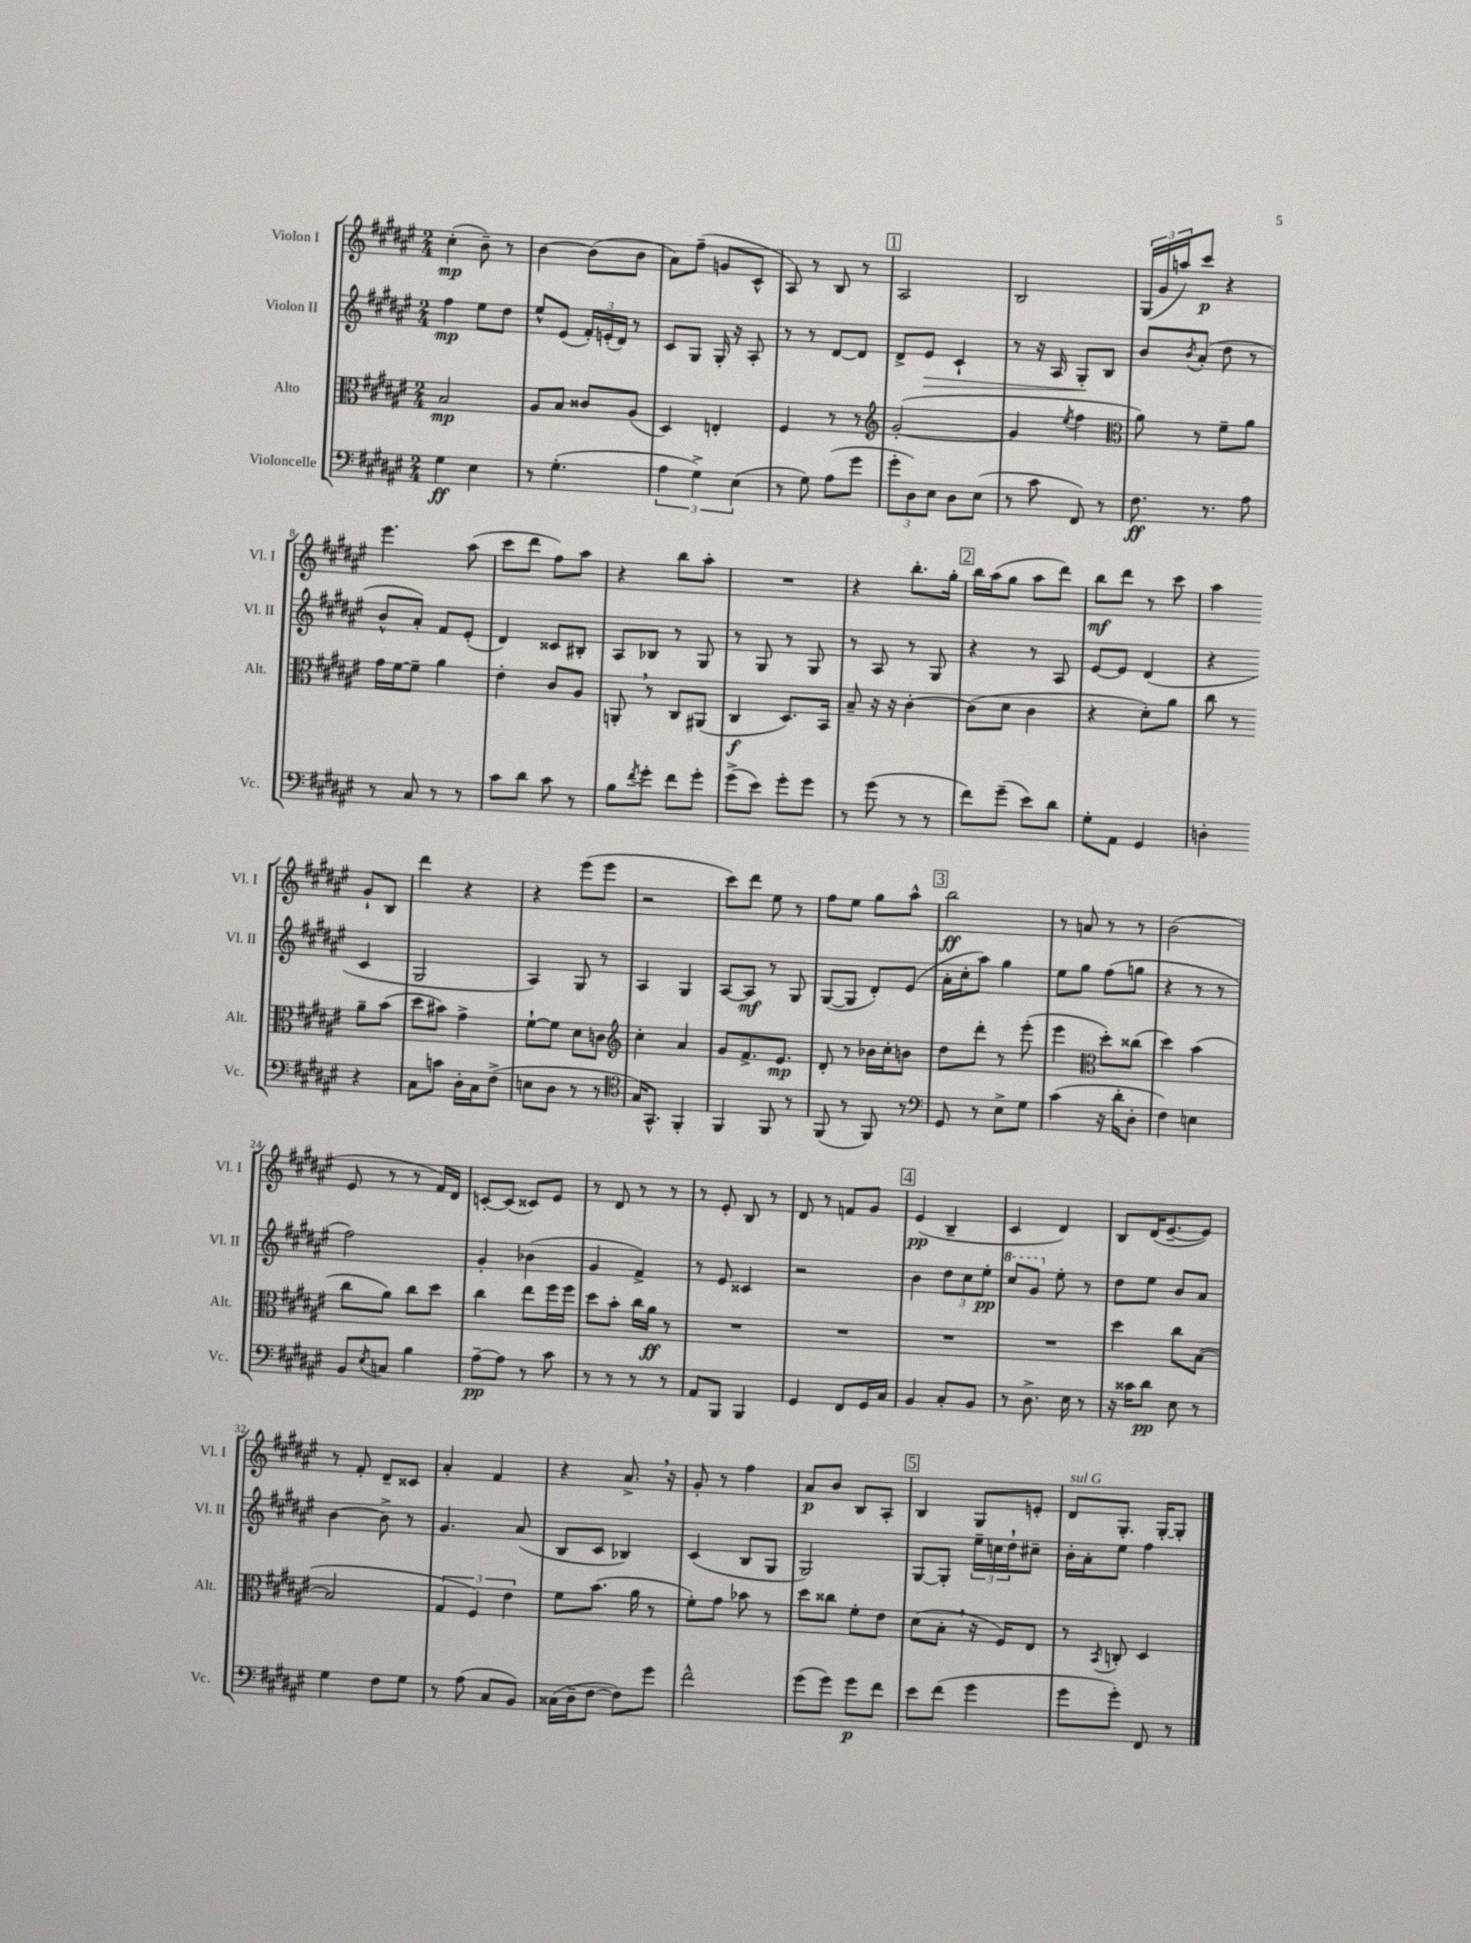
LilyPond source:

<<
\new StaffGroup <<
\new Staff = "s0" \with { instrumentName = "Violon I" shortInstrumentName = "Vl. I" } {
    \clef treble \key fis \major \numericTimeSignature \time 2/4
    cis''4-.\mp( b'8--) r8 |
    b'4~ b'8( b'8 |
    ais'8) fis''8--( g'8 cis'8-^ |
    ais8) r8 b8 r8 |
    \mark \markup { \box "1" } ais2 |
    b2 |
    \tuplet 3/2 { gis16( gis'16 a''16) } cis'''8\p r4 |
    eis'''4. ais''8( |
    cis'''8 dis'''8 fis''8) ais''8 |
    r4 b''8 ais''8-. |
    R2 |
    r4 b''8.-. gis''16-. |
    \mark \markup { \box "2" } b''16 ais''16( gis''8 ais''8 dis'''8) |
    b''8\mf dis'''8 r8 cis'''8 |
    ais''4 gis'8-! b8 |
    dis'''4 r4 |
    r4 eis'''8( eis'''8 |
    r2 |
    cis'''8) dis'''8 eis''8 r8 |
    fis''8 eis''8 gis''8 ais''8-^ |
    \mark \markup { \box "3" } b''2\ff |
    r8 a'8 r8 r8 |
    b'2( |
    eis'8 r8 r8 fis'16) dis'16 |
    c'8~-. c'8( cisis'8) eis'8 |
    r8 dis'8 r8 r8 |
    r8 eis'8-. b8 r8 |
    dis'8 r8 f'8 gis'8 |
    \mark \markup { \box "4" } eis'4\pp( b4-- |
    cis'4 dis'4) |
    b8 dis'16( eis'8.~-- eis'8) |
    r8 fis'8-. dis'8-- cisis'8 |
    ais'4-. fis'4 |
    r4 ais'8.-> \breathe r16 |
    gis'8-. r8 fis''4 |
    ais'8\p b'8 b8 ais8-. |
    \mark \markup { \box "5" } b4 gis8 e'8-. |
    dis'8^\markup { \italic "sul G" } gis8.-. gis16~-. gis8-. \bar "|." |
}
\new Staff = "s1" \with { instrumentName = "Violon II" shortInstrumentName = "Vl. II" } {
    \clef treble \key fis \major \numericTimeSignature \time 2/4
    fis''4\mp eis''8 dis''8 |
    eis''8-^ eis'8( \tuplet 3/2 { fis'16-.) e'16-.( dis'16) } r8 |
    cis'8 gis8 gis16-. r16 ais8-. |
    r8 r8 dis'8~ dis'8 |
    \mark \markup { \box "1" } dis'8-> eis'8\> cis'4-! |
    r8 r16 ais16 gis8-.\! b8 |
    b'8 \acciaccatura { b'8 } ais'8-.( dis''8 r8 |
    b'8-^ ais'8-.) fis'8 eis'8-.( |
    dis'4) cisis'8 bis8-. |
    ais8 bes8 r8 gis8 |
    r8 gis8 r8 gis8 |
    r8 ais8 r8 gis8 |
    \mark \markup { \box "2" } r4 r8 ais8 |
    eis'8~ eis'8 dis'4( |
    r4 cis'4 |
    gis2 |
    ais4) gis8 r8 |
    ais4 gis4 |
    ais8~ ais8\mf r8 gis8 |
    gis8~( gis8 dis'8-.) eis'8( |
    \mark \markup { \box "3" } ais'16-. cis''16-. ais''8) gis''4 |
    eis''8 gis''8 fis''8( g''8 |
    r4 r8 r8 |
    fis''2) |
    gis'4-. bes'4( |
    gis'4 fis'4->) |
    r8 eis'8 cisis'4 |
    r2 |
    \mark \markup { \box "4" } b'4 \tuplet 3/2 { dis''8 cis''8 eis''8-.\pp } |
    \ottava #1 cis'''8 gis''8 \ottava #0 eis''8-. r8 |
    dis''8 eis''8 b'8 ais'8 |
    b'4~ b'8-> r8 |
    gis'4. ais'8( |
    b8 cis'8 bes4) |
    cis'4( b8 gis8 |
    gis2) |
    \mark \markup { \box "5" } gis8~ gis8-. \tuplet 3/2 { eis''16-- c''16 dis''16-! } cis''8-- |
    b'16-. ais'16-. eis''8 fis''4 \bar "|." |
}
\new Staff = "s2" \with { instrumentName = "Alto" shortInstrumentName = "Alt." } {
    \clef alto \key fis \major \numericTimeSignature \time 2/4
    b2\mp |
    ais8 b8 cisis'8 ais8( |
    dis4) e4-. |
    fis4 r8 r8 |
    \mark \markup { \box "1" } \clef treble gis'2~-.( |
    gis'4 \acciaccatura { eis''8 } fis''4 |
    \clef alto ais'8) r8 fis'8-- ais'8 |
    gis'16 fis'16~ fis'8-- ais'4 |
    eis'4-. cis'8 ais8 |
    a,8-. \breathe r8 cis8 ais,8( |
    cis4\f dis8.) b,16 |
    b8-- r16 r16 cis'4~-. |
    \mark \markup { \box "2" } cis'8( dis'8 cis'4 |
    r4 dis'8-.) ais'8 |
    cis''8 r8 ais'8-- b'8( |
    dis''8 bis'8) gis'4-> |
    fis'8~-! fis'8 dis'8 c'8 |
    \clef treble cis''4-. ais'4 |
    gis'8 fis'8.-> eis'8.\mp |
    dis'8-. r8 bes'16 cis''16-. b'8 |
    \mark \markup { \box "3" } dis''8 dis'''8-. r8 eis'''8-.( |
    eis'''4 \clef alto dis''8-.) cisis''8( |
    dis''4) b'4( |
    cis''8 ais'8) cis''8 dis''8 |
    cis''4 eis''8 fis''16 fis''16 |
    dis''8 b'8-. cis''16 ais'16\ff r8 |
    R2 |
    R2 |
    \mark \markup { \box "4" } R2 |
    R2 |
    dis''4 cis''8 b8~( |
    b2 |
    \tuplet 3/2 { gis4 fis4) eis'4 } |
    fis'8 b'8.( ais'16 r8 |
    fis'8-.) gis'8 bes'8 r8 |
    dis''8 cisis''8 fis'8-. eis'8 |
    \mark \markup { \box "5" } dis'8( b8-. \breathe r16 fis16) eis8 |
    r8 \acciaccatura { b,8 } c8-. dis4 \bar "|." |
}
\new Staff = "s3" \with { instrumentName = "Violoncelle" shortInstrumentName = "Vc." } {
    \clef bass \key fis \major \numericTimeSignature \time 2/4
    gis4\ff eis4 |
    r8 gis4.-.( |
    \tuplet 3/2 { ais4 gis4->) eis4( } |
    r8 gis8) ais8( gis'8 |
    \mark \markup { \box "1" } \tuplet 3/2 { gis'8-. dis8) eis8 } dis8 eis8( |
    r8 cis'8 fis,8) r8 |
    fis8.\ff r8. ais8 |
    r8 cis8 r8 r8 |
    cis'8 dis'8 cis'8 r8 |
    b8 \acciaccatura { fis'8 } gis'8-. fis'8 gis'8-. |
    gis'8->( eis'8) gis'8-. gis'8 |
    r8 gis'8( r8 r8 |
    \mark \markup { \box "2" } fis'8) gis'8--( eis'8) dis'8 |
    gis8-. ais,8 gis,4 |
    d4-. r4 |
    cis8 c'8 dis16-. cis16 fis8->( |
    e8 dis8 r8 r8 |
    \clef tenor gis16) gis,8.-^ fis,4-. |
    fis,4 fis,8 r8 |
    fis,8( r8 fis,8) r8 |
    \mark \markup { \box "3" } \clef bass gis,8 r8 eis8-> gis8 |
    cis'4( r16 dis'16-. dis8-. |
    fis4) e4 |
    b,8 \acciaccatura { eis8 } c8 b4 |
    ais8~--\pp ais8 r8 cis'8 |
    r8 r8 r8 r8 |
    ais,8 b,,8 b,,4 |
    gis,4 fis,8 gis,16 cis16 |
    \mark \markup { \box "4" } b,4 cis8-. b,8 |
    r8 dis8.-> eis16 r8 |
    r16 cisis'16 dis'8\pp eis8 r8 |
    gis4 fis8 gis8 |
    r8 ais8( cis8 b,8) |
    cisis16( dis16-- fis8~ fis8) gis'8 |
    fis'2-^ |
    gis'8( gis'8) gis'8\p fis'8 |
    \mark \markup { \box "5" } eis'8 fis'8( gis'4 |
    gis'8 gis'8-.) fis,8 r8 \bar "|." |
}
>>
>>
